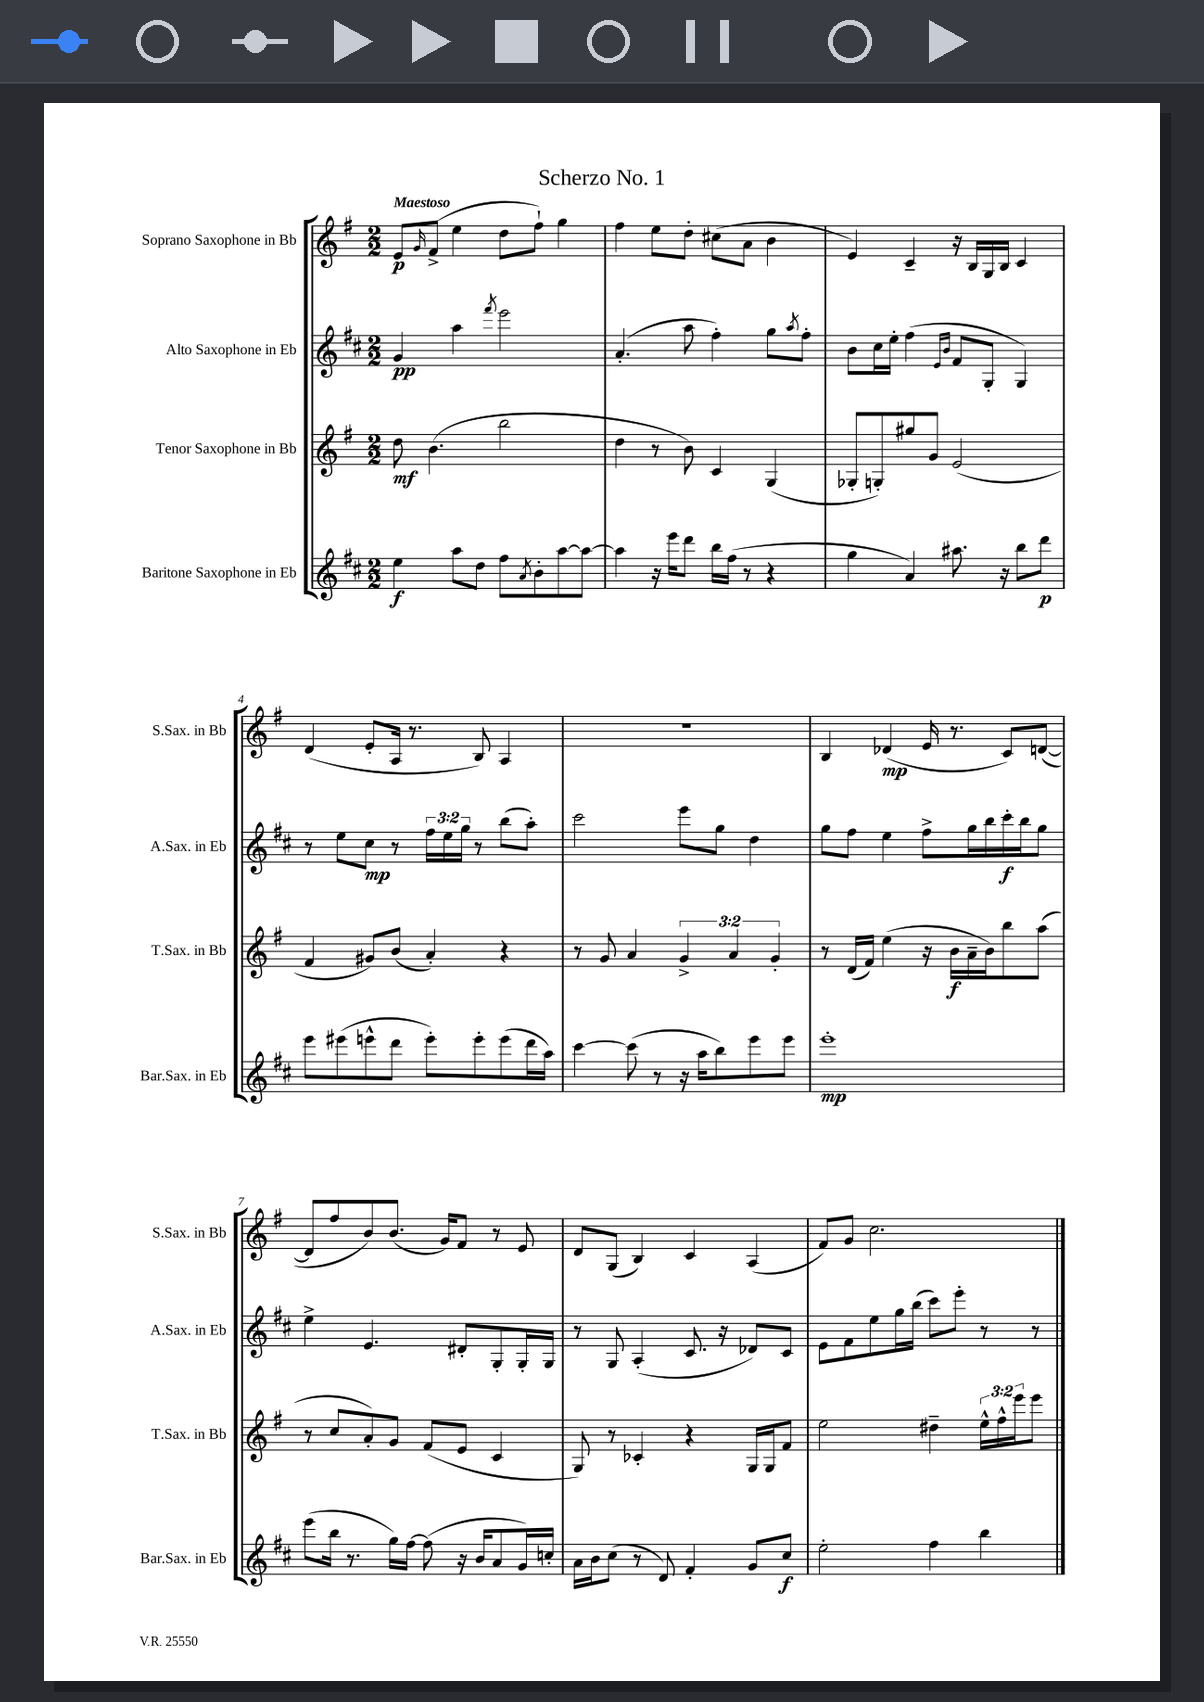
\header { title = "Scherzo No. 1" }
<<
\new StaffGroup <<
\new Staff = "s0" \with { instrumentName = "Soprano Saxophone in Bb" shortInstrumentName = "S.Sax. in Bb" } {
    \clef treble \key g \major \numericTimeSignature \time 2/2 \tempo "Maestoso"
    e'8\p \grace { g'16 } fis'8->( e''4 d''8 fis''8-!) g''4 |
    fis''4 e''8 d''8-. cis''8( a'8 b'4 |
    e'4) c'4-- r16 b16 g16 b16 c'4 |
    d'4( e'8-. a16 r8. b8) a4 |
    R1 |
    b4 des'4\mp( e'16 r8. c'8) d'8~( |
    d'8 fis''8 b'8) b'8.( g'16) fis'8 r8 e'8 |
    d'8 g8( b4) c'4 a4( |
    fis'8) g'8 c''2. \bar "|." |
}
\new Staff = "s1" \with { instrumentName = "Alto Saxophone in Eb" shortInstrumentName = "A.Sax. in Eb" } {
    \clef treble \key d \major \numericTimeSignature \time 2/2 \override Staff.TupletNumber.text = #tuplet-number::calc-fraction-text
    g'4\pp a''4 \acciaccatura { fis'''8 } e'''2 |
    a'4.-.( a''8 fis''4-.) g''8 \acciaccatura { a''8 } fis''8-. |
    b'8 cis''16 e''16-. fis''4( \grace { e'16 b'16 } fis'8 g8-. g4) |
    r8 e''8 cis''8\mp r8 \tuplet 3/2 { fis''16 e''16 g''16 } r8 b''8( a''8-.) |
    cis'''2 e'''8 g''8 d''4 |
    g''8 fis''8 e''4 fis''8-> g''16 b''16 cis'''16-.\f b''16 g''8 |
    e''4-> e'4. dis'8-. g8-. g16-. g16 |
    r8 g8 a4-.( cis'8. r16 des'8) cis'8 |
    e'8 fis'8 e''8 g''16 b''16( cis'''8) e'''8-. r8 r8 \bar "|." |
}
\new Staff = "s2" \with { instrumentName = "Tenor Saxophone in Bb" shortInstrumentName = "T.Sax. in Bb" } {
    \clef treble \key g \major \numericTimeSignature \time 2/2 \override Staff.TupletNumber.text = #tuplet-number::calc-fraction-text
    d''8\mf b'4.( b''2 |
    d''4 r8 b'8) c'4 g4( |
    ges8-. g8-.) gis''8 g'8 e'2( |
    fis'4 gis'8) b'8( a'4-.) r4 |
    r8 g'8 a'4 \tuplet 3/2 { g'4-> a'4 g'4-. } |
    r8 d'16( fis'16) e''4( r16 b'16\f a'16-- b'16) b''8 a''8( |
    r8 c''8 a'8-.) g'8 fis'8( e'8 c'4 |
    g8) r8 ces'4-. r4 g16 g16 fis'8 |
    e''2 dis''4-- \tuplet 3/2 { e''16-^ fis''16-^ e'''16 } e'''8 \bar "|." |
}
\new Staff = "s3" \with { instrumentName = "Baritone Saxophone in Eb" shortInstrumentName = "Bar.Sax. in Eb" } {
    \clef treble \key d \major \numericTimeSignature \time 2/2
    e''4\f a''8 d''8 fis''8 \acciaccatura { a'8 } b'8-. a''8~ a''8~ |
    a''4 r16 e'''16 d'''8 b''16 fis''16( r8 r4 |
    g''4 a'4) ais''8. r16 b''8 d'''8\p |
    e'''8 eis'''8( e'''8-^ d'''8 e'''8-.) e'''8-. e'''8( d'''16 a''16) |
    cis'''4~ cis'''8( r8 r16 a''16 b''8) e'''8 e'''8 |
    e'''1-.\mp |
    e'''8( b''16 r8. g''16) fis''16~ fis''8( r16 b'16 a'8 g'16) c''16-. |
    a'16 b'16 cis''8( r8 d'8) fis'4-. g'8 cis''8\f |
    e''2-. fis''4 b''4 \bar "|." |
}
>>
>>
